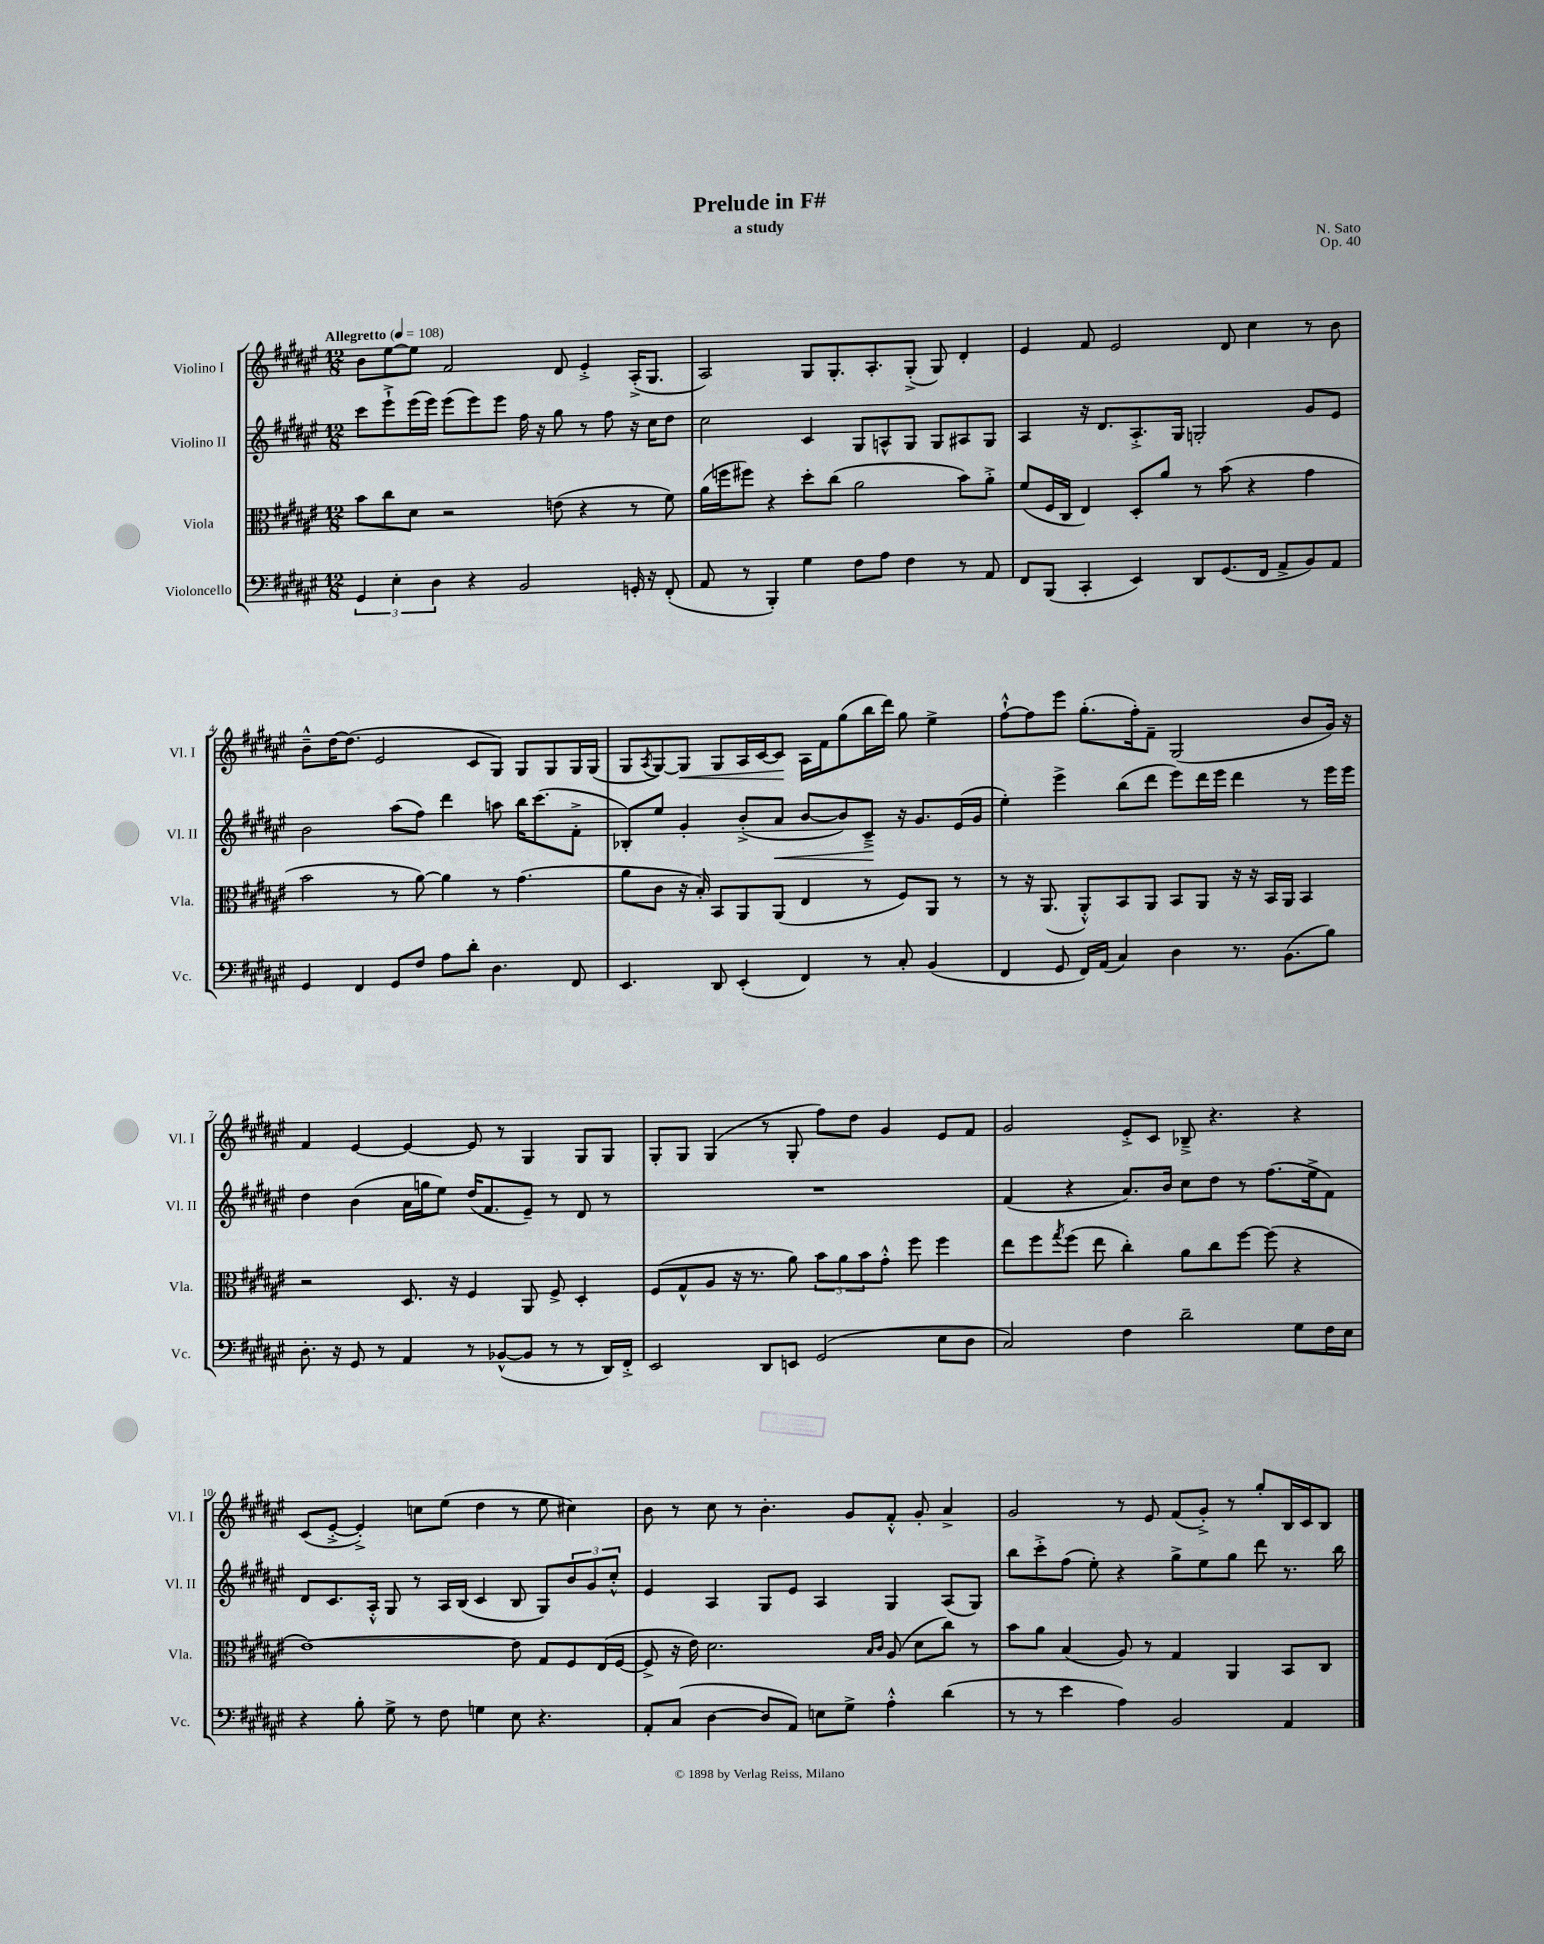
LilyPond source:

\header { title = "Prelude in F#" composer = "N. Sato" subtitle = "a study" opus = "Op. 40" }
<<
\new StaffGroup <<
\new Staff = "s0" \with { instrumentName = "Violino I" shortInstrumentName = "Vl. I" } {
    \clef treble \key fis \major \numericTimeSignature \time 12/8 \tempo "Allegretto" 4 = 108
    b'8 eis''8~ eis''8 fis'2 dis'8 eis'4-.-> ais16-.->( gis8. |
    ais2) gis8 gis8.-. ais8.-. gis8-.->( gis8) dis'4-. |
    eis'4 fis'8 eis'2 dis'8 cis''4 r8 b'8 |
    b'8---^ dis''16~ dis''8.( eis'2 cis'8 gis8) gis8 gis8 gis16 gis16( |
    gis8 \acciaccatura { ais8 } gis8~) gis8\< gis8 ais16 cis'16~ cis'8\! ais16 fis'16 gis''8( b''16 dis'''16) gis''8 eis''4-> |
    fis''8~-!-^ fis''8 eis'''8 gis''8.-.( fis''16-.) fis'8-- gis2( b'8 gis'16) r16 |
    fis'4 eis'4~ eis'4~ eis'8 r8 gis4 gis8 gis8 |
    gis8-. gis8 gis4( r8 gis8-. fis''8) dis''8 gis'4 eis'8 fis'8 |
    gis'2 eis'8-.-> cis'8 bes8---> r4. r4 |
    cis'8( eis'8~-.-> eis'4-.->) c''8 eis''8( dis''4 r8 eis''8 cis''4) |
    b'8 r8 cis''8 r8 b'4.-. gis'8 fis'8-.-^ gis'8-. ais'4-> |
    gis'2 r8 eis'8 fis'8( gis'8-.->) r8 gis''8-. b16 cis'16 b8 \bar "|." |
}
\new Staff = "s1" \with { instrumentName = "Violino II" shortInstrumentName = "Vl. II" } {
    \clef treble \key fis \major \numericTimeSignature \time 12/8
    cis'''8 eis'''8-!-> eis'''16( eis'''16) eis'''8( eis'''8) eis'''8 fis''16 r16 gis''8 r8 fis''8 r16 cis''16 dis''8 |
    cis''2 cis'4 gis8 a8-^ gis8 gis8 ais8 gis8 |
    ais4 r16 dis'8. ais8.-.-> gis16 g2-. gis'8 eis'8 |
    b'2 ais''8( fis''8) dis'''4 a''8 b''16 cis'''8.( fis'8-.-> |
    bes8-.) eis''8 gis'4-. b'8-.->( ais'8\< b'8~ b'8) cis'8--->\! r16 gis'8. eis'16( gis'16 |
    eis''4-.) eis'''4-> b''8( dis'''8 eis'''8) dis'''16 eis'''16 dis'''4 r8 eis'''16 eis'''16 |
    dis''4 b'4( ais'16 g''16 eis''8) dis''16( fis'8. eis'8--) r8 dis'8 r8 |
    R1. |
    fis'4( r4 ais'8.) b'16 cis''8 dis''8 r8 fis''8.( eis''16-> fis'8) |
    dis'8 cis'8. ais16-.-^ gis8 r8 ais16 b16( cis'4 b8 gis8) \tuplet 3/2 { b'8 gis'8 cis''8-.-^ } |
    eis'4 ais4 gis8 eis'8 ais4 gis4 ais8( gis8) |
    b''8 cis'''8-.-> fis''8( eis''8-.) r4 gis''8-> eis''8 gis''8 dis'''8 r8. b''16 \bar "|." |
}
\new Staff = "s2" \with { instrumentName = "Viola" shortInstrumentName = "Vla." } {
    \clef alto \key fis \major \numericTimeSignature \time 12/8
    b'8 cis''8 dis'8 r2 e'8( r4 r8 fis'8) |
    ais'16( f''16 fis''8) r4 dis''8-. cis''8( ais'2 b'8) ais'8-.-> |
    fis'8( fis16 cis16 eis4) dis8-. ais'8 r8 b'8( r4 gis'4 |
    b'2 r8 ais'8~) ais'4 r8 gis'4.( |
    ais'8 cis'8 r16 b16-.) b,8 ais,8 ais,8( eis4 r8 fis8) ais,8 r8 |
    r8 r16 ais,8.( ais,8-.-^) b,8 ais,8 b,8 ais,8 r16 r16 b,16 ais,16 b,4 |
    r2 dis8. r16 fis4 ais,8 fis8-> dis4-. |
    fis8( gis8-^ ais8 r16 r8. ais'8) \tuplet 3/2 { b'8 ais'8 b'8 } gis'8-.-^ fis''8 fis''4 |
    eis''8 fis''8 \acciaccatura { gis''8 } fis''8( eis''8 cis''4-.) ais'8 cis''8 fis''8~ fis''8( r4 |
    eis'1~) eis'8 gis8 fis8 eis16( fis16~ |
    fis8-> r16 eis'16) dis'2. \grace { b16 cis'16 } ais8( dis'8 cis''8) r8 |
    b'8 ais'8 b4( ais8) r8 gis4 ais,4 b,8 cis8 \bar "|." |
}
\new Staff = "s3" \with { instrumentName = "Violoncello" shortInstrumentName = "Vc." } {
    \clef bass \key fis \major \numericTimeSignature \time 12/8
    \tuplet 3/2 { gis,4 eis4-. dis4 } r4 b,2 g,16-. r16 fis,8-.( |
    ais,8 r8 b,,4-.) gis4 fis8 ais8 fis4 r8 ais,8 |
    fis,8 b,,8( cis,4-. eis,4) dis,8 gis,8.( fis,16 ais,8-> b,8) ais,8 |
    gis,4 fis,4 gis,8 fis8 ais8 dis'8-. dis4. fis,8 |
    eis,4. dis,8 eis,4-.( fis,4) r8 cis8-. b,4( |
    fis,4 gis,8 fis,16) ais,16( cis4) dis4 r8. b,8.( b8) |
    dis8.-. r16 gis,8 r8 ais,4 r8 bes,8~-^( bes,8 r8 r8 dis,16) fis,16-.-> |
    eis,2 dis,8 e,8 gis,2( eis8 dis8 |
    cis2) fis4 dis'2-- gis8 fis16 eis16 |
    r4 b8-. gis8-> r8 fis8 g4 eis8 r4. |
    ais,8-. cis8( dis4~ dis8 ais,8) e8 gis8-> ais4-.-^ dis'4( |
    r8 r8 eis'4 ais4) b,2 ais,4 \bar "|." |
}
>>
>>
